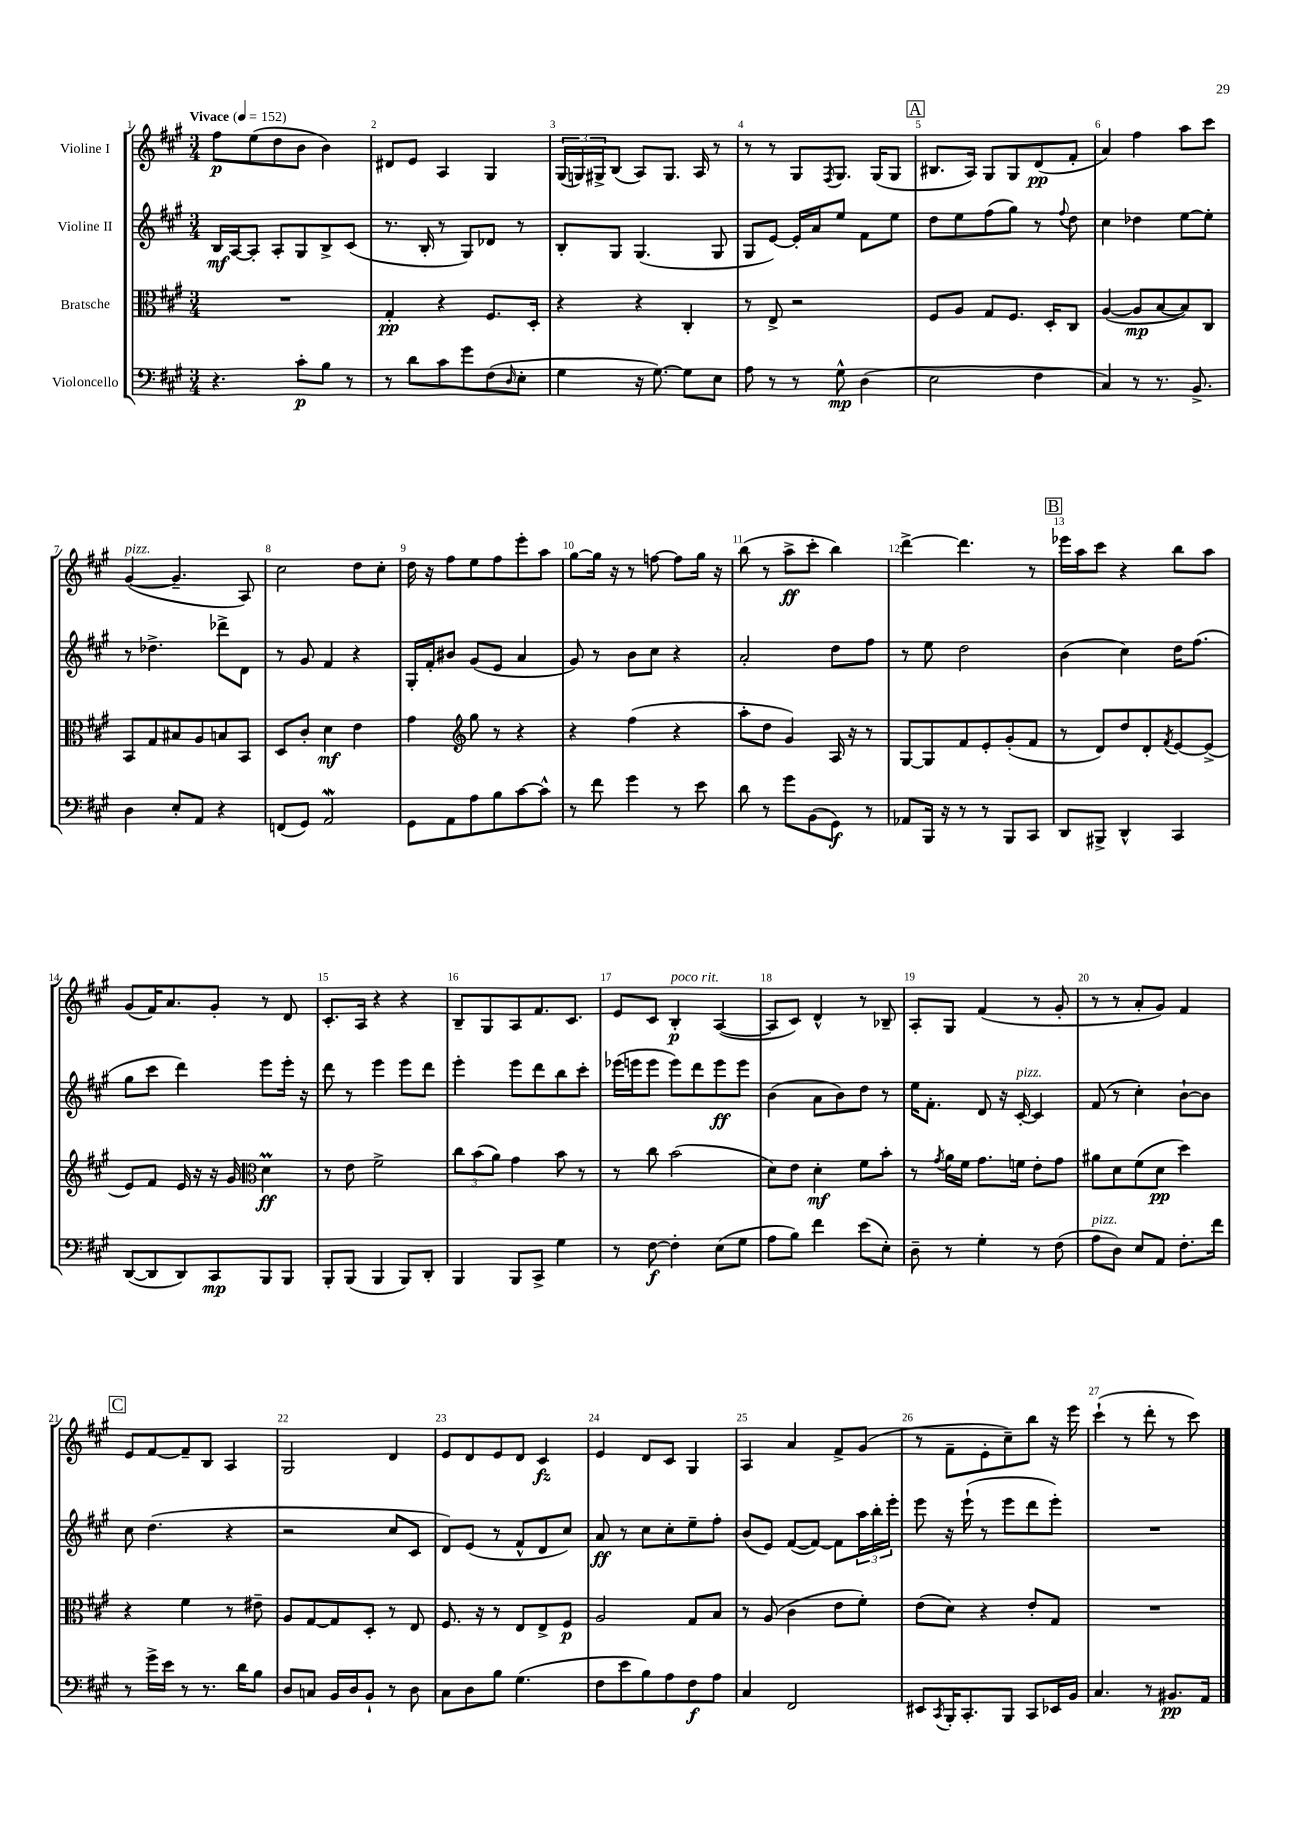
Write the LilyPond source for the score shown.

<<
\new StaffGroup <<
\new Staff = "s0" \with { instrumentName = "Violine I" } {
    \clef treble \key a \major \numericTimeSignature \time 3/4 \tempo "Vivace" 4 = 152
    fis''8\p e''8( d''8 b'8 b'4) |
    dis'8 e'8 a4 gis4 |
    \tuplet 3/2 { gis16( g16) gis16-> } b8( a8) gis8. a16 r8 |
    r8 r8 gis8 \acciaccatura { fis8 } gis8. gis16( gis8 |
    \mark \markup { \box "A" } bis8. a16) gis8 gis8 d'8\pp( fis'8-. |
    a'4) fis''4 a''8 cis'''8 |
    gis'4~^\markup { \italic "pizz." }( gis'4.-- a8) |
    cis''2 d''8 cis''8-. |
    d''16 r16 fis''8 e''8 fis''8 e'''8-. a''8 |
    gis''8~ gis''16 r16 r8 f''8~ f''8 gis''16 r16 |
    b''8( r8 a''8->\ff cis'''8-. b''4) |
    d'''4~-> d'''4. r8 |
    \mark \markup { \box "B" } ees'''16 a''16 cis'''8 r4 b''8 a''8 |
    gis'8( fis'16) a'8. gis'8-. r8 d'8 |
    cis'8.-. a16 r4 r4 |
    b8-- gis8 a8 fis'8. cis'8. |
    e'8 cis'8 b4-.\p^\markup { \italic "poco rit." } a4~( |
    a8 cis'8) d'4-^ r8 bes8-- |
    a8-. gis8 fis'4( r8 gis'8-. |
    r8 r8 a'8-. gis'8) fis'4 |
    \mark \markup { \box "C" } e'8 fis'8~ fis'8-- b8 a4 |
    gis2 d'4 |
    e'8 d'8 e'8 d'8 cis'4\fz |
    e'4 d'8 cis'8 gis4 |
    a4 a'4 fis'8-> gis'8( |
    r8 fis'8-- e'8-. cis''8--) b''8 r16 e'''16 |
    cis'''4-!( r8 d'''8-. r8 cis'''8) \bar "|." |
}
\new Staff = "s1" \with { instrumentName = "Violine II" } {
    \clef treble \key a \major \numericTimeSignature \time 3/4
    b16\mf a16~ a8-. a8-. gis8 b8-> cis'8( |
    r8. b16-. r8 gis8) des'8 r8 |
    b8-. gis8 gis4.( gis8 |
    gis8 e'8~) e'16-. a'16 e''8 fis'8 e''8 |
    \mark \markup { \box "A" } d''8 e''8 fis''8( gis''8) r8 \appoggiatura { fis''8 } d''8 |
    cis''4 des''4 e''8~ e''8-. |
    r8 des''4.-> des'''8-> d'8 |
    r8 gis'8 fis'4 r4 |
    gis16-. fis'16-. bis'8 gis'8( e'8 a'4 |
    gis'8) r8 b'8 cis''8 r4 |
    a'2-. d''8 fis''8 |
    r8 e''8 d''2 |
    \mark \markup { \box "B" } b'4( cis''4) d''16 fis''8.( |
    gis''8 cis'''8 d'''4) e'''8 e'''16-. r16 |
    d'''8 r8 e'''4 e'''8 d'''8 |
    e'''4-. e'''8 d'''8 b''8 cis'''8-. |
    ees'''16( e'''16 e'''8 e'''8) d'''8 e'''8\ff e'''8 |
    b'4( a'8 b'8) d''8 r8 |
    e''16 fis'8.-. d'8 r16 cis'16~-.^\markup { \italic "pizz." } cis'4 |
    fis'8( r8 cis''4-.) b'8~-! b'8 |
    \mark \markup { \box "C" } cis''8 d''4.( r4 |
    r2 cis''8 cis'8 |
    d'8) e'8( r8 fis'8-^ d'8 cis''8) |
    a'8\ff r8 cis''8 cis''8-. e''8-- fis''8-. |
    b'8( e'8) fis'8~( fis'8~) fis'8 \tuplet 3/2 { a''16 b''16-. e'''16-. } |
    e'''8 r16 e'''16-!( r8 e'''8 d'''8 e'''8-.) |
    R2. \bar "|." |
}
\new Staff = "s2" \with { instrumentName = "Bratsche" } {
    \clef alto \key a \major \numericTimeSignature \time 3/4
    R2. |
    gis4-.\pp r4 fis8. d16-. |
    r4 r4 cis4-. |
    r8 e8-> r2 |
    \mark \markup { \box "A" } fis8 a8 gis8 fis8. d16-. cis8 |
    a4~( a8\mp b8~ b8) cis8 |
    b,8 gis8 bis8 a8 b8 b,8 |
    d8 cis'8-. d'4\mf e'4 |
    gis'4 \clef treble gis''8 r8 r4 |
    r4 fis''4( r4 |
    a''8-. d''8 gis'4) a16 r16 r8 |
    gis8~ gis8 fis'8 e'8-. gis'8-.( fis'8 |
    \mark \markup { \box "B" } r8 d'8) d''8 d'8-. \acciaccatura { fis'8 } e'8~ e'8->( |
    e'8) fis'8 e'16 r16 r16 gis'16 \clef alto d'4\prall\ff |
    r8 e'8 fis'2-> |
    \tuplet 3/2 { cis''8 b'8( a'8) } gis'4 b'8 r8 |
    r8 cis''8 b'2( |
    d'8) e'8 d'4-.\mf fis'8 b'8-. |
    r8 \acciaccatura { gis'8 } a'16 fis'16 gis'8. f'16 e'8-. gis'8 |
    ais'8 d'8 fis'8( d'8\pp d''4) |
    \mark \markup { \box "C" } r4 fis'4 r8 eis'8-- |
    a8 gis8~ gis8 d8-. r8 e8 |
    fis8. r16 r8 e8 e8-> fis8\p |
    a2 gis8 b8 |
    r8 a8( cis'4 e'8 fis'8-.) |
    e'8( d'8) r4 e'8-. gis8 |
    R2. \bar "|." |
}
\new Staff = "s3" \with { instrumentName = "Violoncello" } {
    \clef bass \key a \major \numericTimeSignature \time 3/4
    r4. cis'8-.\p b8 r8 |
    r8 d'8 cis'8 gis'8 fis8( \grace { d16 } e8-. |
    gis4 r16 gis8.~) gis8 e8 |
    a8 r8 r8 gis8-^\mp d4( |
    \mark \markup { \box "A" } e2 fis4 |
    cis4) r8 r8. b,8.-> |
    d4 e8-. a,8 r4 |
    f,8( gis,8) a,2\mordent |
    gis,8 a,8 a8 b8 cis'8~ cis'8-^ |
    r8 fis'8 gis'4 r8 e'8 |
    d'8 r8 gis'8 b,8( gis,8\f) r8 |
    aes,8 b,,16 r16 r8 r8 b,,8 cis,8 |
    \mark \markup { \box "B" } d,8 bis,,8-> d,4-^ cis,4 |
    d,8~( d,8 d,8) cis,8\mp b,,8 b,,8 |
    b,,8-. b,,8( b,,4 b,,8) d,8-. |
    b,,4 b,,8 cis,8-> gis4 |
    r8 fis8~\f fis4-. e8( gis8 |
    a8 b8) fis'4 e'8( e8-.) |
    d8-- r8 gis4-. r8 fis8( |
    a8^\markup { \italic "pizz." } d8) e8 a,8 fis8.-. fis'16 |
    \mark \markup { \box "C" } r8 gis'16-> e'16 r8 r8. d'16 b8 |
    d8 c8 b,16 d16 b,8-! r8 d8 |
    cis8 d8 b8 gis4.( |
    fis8 e'8 b8) a8 fis8\f a8 |
    cis4 fis,2 |
    eis,8 \acciaccatura { cis,8 } b,,16-. cis,8.-. b,,8 cis,8 ees,16 b,16 |
    cis4. r8 bis,8.\pp a,16 \bar "|." |
}
>>
>>
\layout { \context { \Score \override BarNumber.break-visibility = ##(#f #t #t) barNumberVisibility = #all-bar-numbers-visible } }
